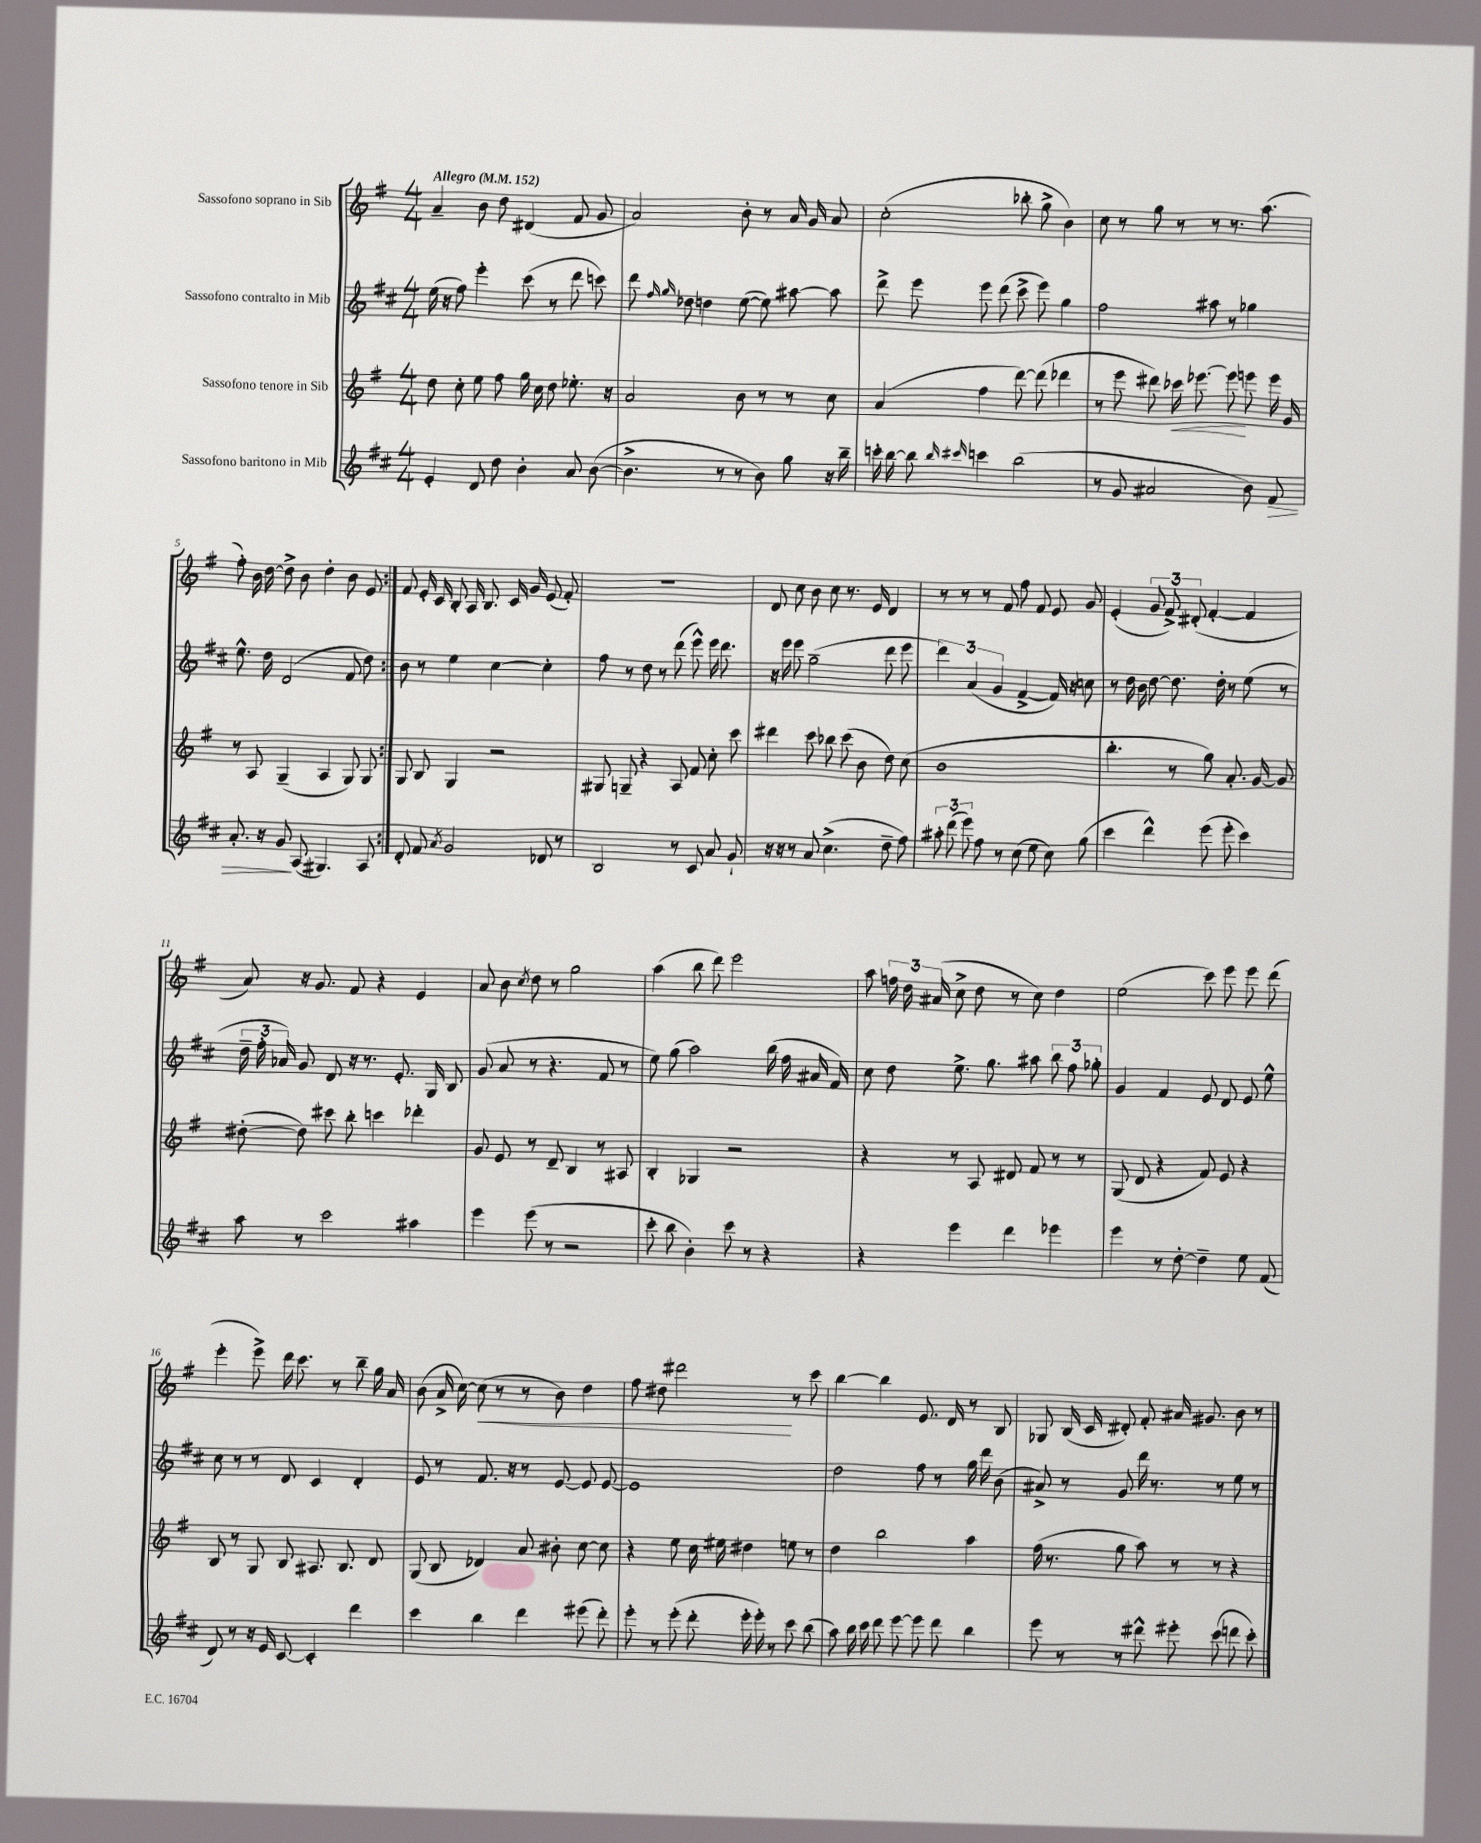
<<
\new StaffGroup <<
\new Staff = "s0" \with { instrumentName = "Sassofono soprano in Sib" } {
    \clef treble \key g \major \numericTimeSignature \time 4/4 \tempo "Allegro" 4 = 152
    \autoBeamOff \repeat volta 2 { a'4-- b'8 d''8 dis'4( fis'8 g'8 |
    a'2) b'8-. r8 a'16 g'16 a'8 |
    c''2-.( bes''8-. g''8-> b'4) |
    c''8 r8 g''8 r8 r8 r8. a''8.( |
    fis''8-.) b'16 d''16~ d''8-> b'8 d''4-. b'8 e'8 | }
    fis'8 e'16-. c'16 b8-. a16 b8. c'16 g'16 e'8( fis'8-.) |
    R1 |
    d'8 c''8 b'8 c''8 r8. e'16 d'4 |
    r8 r8 r8 fis'8 fis''8 fis'8 e'8 g'8 |
    e'4-.( \tuplet 3/2 { g'8 fis'8->) dis'8-.( } fis'4~-. fis'4 |
    a'8) r16 g'8. fis'8 r4 e'4 |
    a'8 b'8 \acciaccatura { c''8 } d''8 r8 g''2 |
    a''4( b''8 d'''8) e'''2 |
    a''8 \tuplet 3/2 { f''16 d''16 ais'16( } c''8-> d''8 r8 c''8) d''4 |
    e''2( c'''8) e'''8 e'''8 d'''8( |
    e'''4-. e'''8->) d'''16 c'''8. r8 b''8-- g''16 a'16 |
    b'8( a'16-> c''16~) c''8\<( r8 r8 b'8) d''4 |
    fis''8 dis''8 dis'''2\! r8 c'''8 |
    b''4~ b''4 e'8. d'16 r8 b8 |
    ges8 b16( c'16 dis'8-.) fis'8-. ais'16 gis'8. b'8 r8 \bar "|." |
}
\new Staff = "s1" \with { instrumentName = "Sassofono contralto in Mib" } {
    \clef treble \key d \major \numericTimeSignature \time 4/4
    \autoBeamOff \repeat volta 2 { e''16( r16 fis''8) e'''4-. cis'''8( r8 d'''8 c'''8) |
    d'''8 \grace { fis''16 g''16 } des''8 d''4 e''8~( e''8) ais''8~ ais''8 |
    d'''8-> e'''8 e'''8 d'''8( cis'''8-> e'''8) g''4 |
    fis''2 ais''8 r8 ges''4 |
    e''8.-^ d''16 d'2( fis'8 d''8) | }
    b'8 r8 e''4 cis''4~ cis''4-. |
    fis''8 r8 d''8 r8 d'''8( e'''8-^) e'''16 d'''8. |
    r16 e'''16 e'''8 g''2--( d'''8 e'''8 |
    \tuplet 3/2 { d'''4) a'4( g'4 } fis'4~-> fis'16) r16 c''8 |
    r8 d''16 b'16 d''8~ d''8. d''16-. r8 e''8( r8 |
    \tuplet 3/2 { d''16-- fis''16-. aes'16) } g'8 d'8 r16 r8. e'8.-. g16 b8 |
    g'8( a'8 r8 r4. fis'8 r8 |
    e''8) g''8( a''2) b''16( fis''16 ais'16 fis'16) |
    cis''8 d''8 e''8.-> g''8. ais''8 \tuplet 3/2 { b''8 fis''8 ges''8-. } |
    g'4 fis'4 e'8 d'8 e'8 e''8-^ |
    cis''8 r8 r8 d'8 cis'4 d'4-. |
    e'8 r8 fis'8. r16 r8 e'8~ e'8 e'8~ |
    e'1 |
    d''2 fis''8 r8 g''16 d'''16 b'8( |
    ais'8->) r8 g'8 d'''16 r8. r8 e''8 r8 \bar "|." |
}
\new Staff = "s2" \with { instrumentName = "Sassofono tenore in Sib" } {
    \clef treble \key g \major \numericTimeSignature \time 4/4
    \autoBeamOff \repeat volta 2 { d''8 c''8-. e''8 fis''8 g''16 c''16 d''8 ees''8.-. r16 |
    a'2 b'8 r8 r8 c''8 |
    a'4( fis''4 d'''8~) d'''8( des'''4 |
    r8 e'''8 dis'''8) ces'''16\< ees'''8.~ ees'''8\! e'''8 e'''16 g'16 |
    r8 a8 g4--( a4 g8) g8 | }
    g8 b8 g4 r2 |
    gis8 g8-- r4 a8 fis'8 c''8-. c'''8 |
    dis'''4 c'''8 bes''8 c'''8( b'8 d''8) c''8( |
    b'1 |
    b''4.-. r8 g''8) a'8.-. g'16~ g'8 |
    dis''8~-.( dis''8) cis'''8 b''8-. c'''4 des'''4-. |
    g'8 e'8 r8 d'8-- b4 r8 ais8 |
    b4-. ges4 r2 |
    r4 r8 a8 dis'8 fis'8 r8 r8 |
    g8( d'8 r4 fis'8) e'8 r4 |
    b8 r8 g8 b8 ais8. b8. d'8 |
    g8( b8 des'4) a'8 bis'8-. c''8~ c''8 |
    r4 e''8 c''16 eis''16 dis''4 e''8 r8 |
    d''4 b''2 a''4 |
    fis''16( r8. g''8 a''8) r8 r8 r4 \bar "|." |
}
\new Staff = "s3" \with { instrumentName = "Sassofono baritono in Mib" } {
    \clef treble \key d \major \numericTimeSignature \time 4/4
    \autoBeamOff \repeat volta 2 { e'4-. d'8 d''8 b'4-. a'8 b'8~( |
    b'4.-> r8 r8 b'8) g''8 r16 b''16-- |
    c'''16-. b''16~ b''8 \grace { b''16 cis'''16 } c'''4 b''2( |
    r8 g'8 ais'2 b'8) fis'8\> |
    a'8.-. r16 g'8\! a8( gis4.) a8 | }
    d'8-. fis'8 \acciaccatura { a'8 } g'2 des'8 r8 |
    b2 r8 cis'8 a'8 g'8-! |
    r16 r16 r8 a'8 cis''4.->( d''8-- fis''8) |
    \tuplet 3/2 { ais''8-. d'''8( e'''8) } fis''8 r8 cis''8( e''8 cis''8) g''8( |
    cis'''4 d'''4-^) e'''8( e'''8-. cis'''4) |
    a''8 r8 cis'''2 ais''4 |
    e'''4 e'''8( r8 r2 |
    cis'''8-. b''8 b'4-.) cis'''8 r8 r4 |
    r4 e'''4 d'''4 ees'''4 |
    e'''4 r8 d''8~-. d''4-- e''8 fis'8( |
    d'8) r8 r16 e'16 cis'8~ cis'4-. d'''4 |
    cis'''4 b''4 d'''4 eis'''8( d'''8-.) |
    e'''8-. r8 e'''8-.( d'''8-. e'''16-. e'''16-.) r8 cis'''8 b''8( |
    a''8) b''16 cis'''16 d'''8 e'''8~ e'''8 d'''8 b''4 |
    e'''8 r8 r8 dis'''8-^ eis'''8-. cis'''8( d'''8 cis'''8-.) \bar "|." |
}
>>
>>
